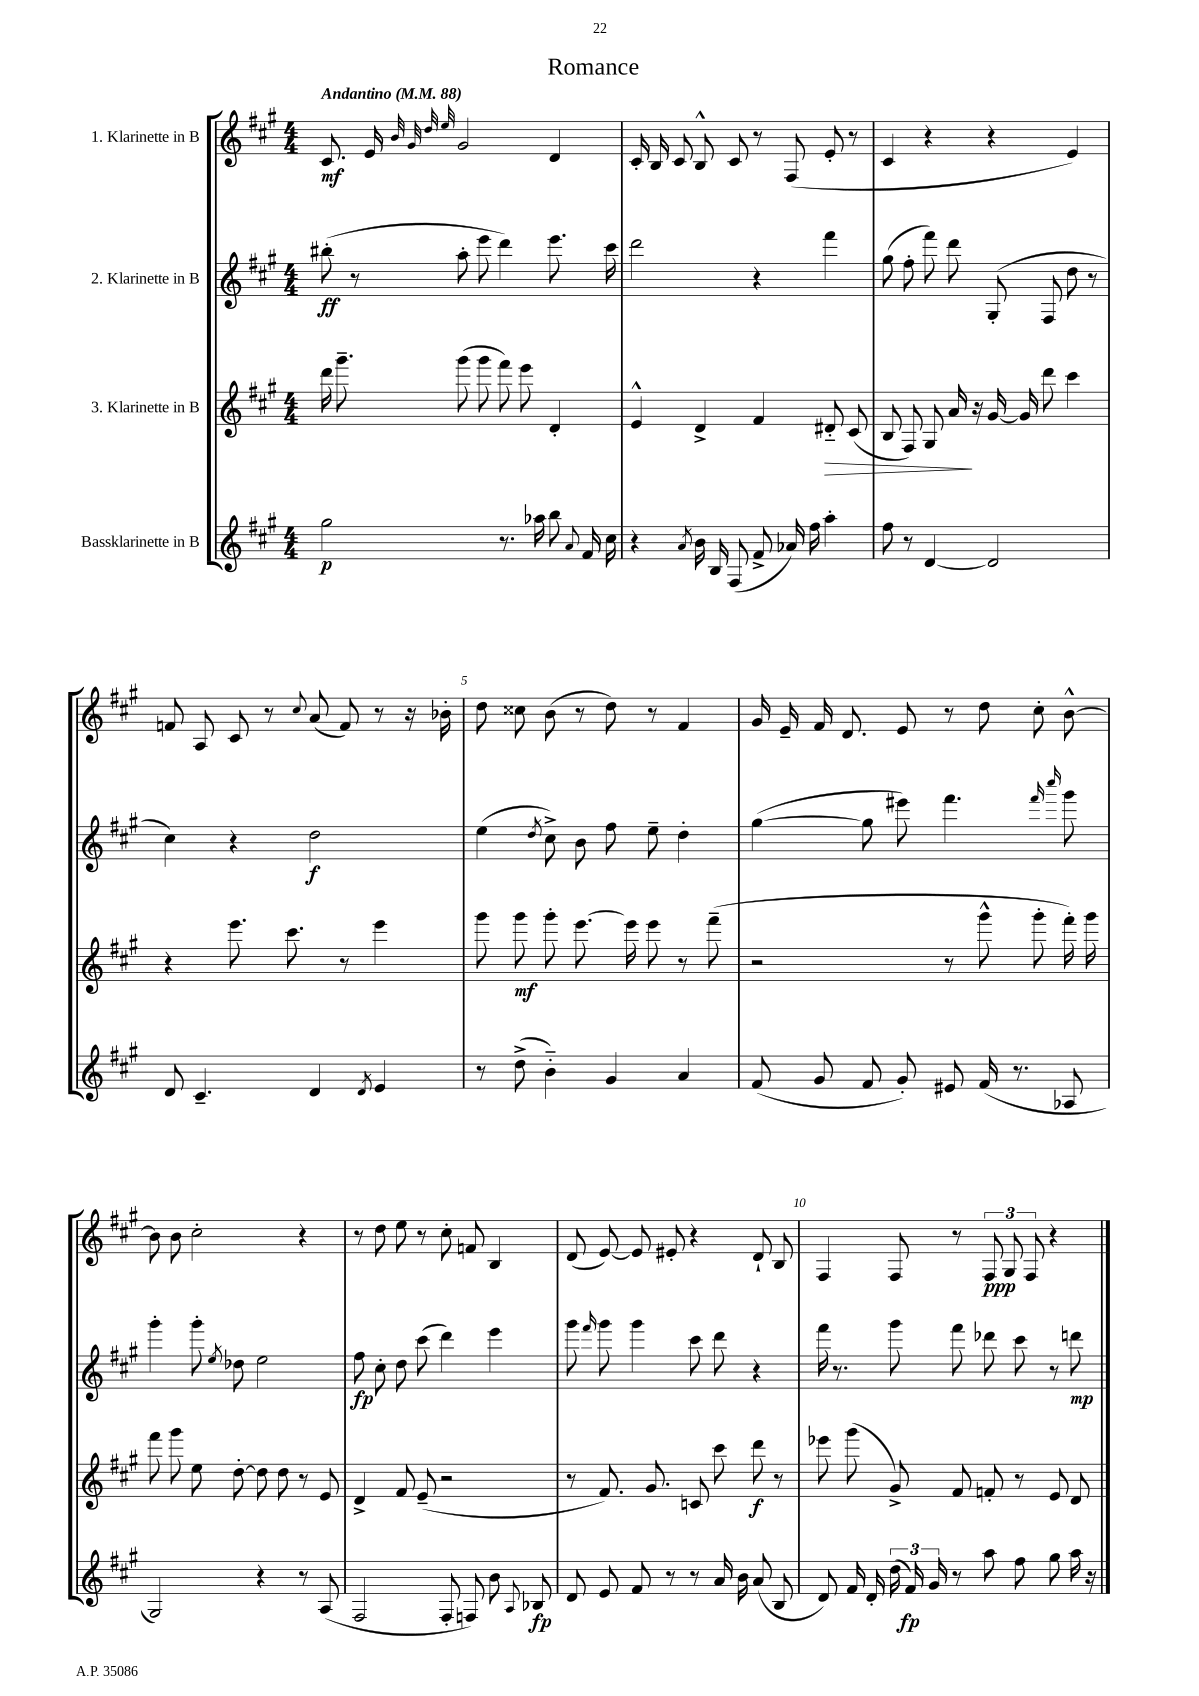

**kern	**dynam	**kern	**dynam	**kern	**dynam	**kern	**dynam
*part4	*part4	*part3	*part3	*part2	*part2	*part1	*part1
*staff4	*staff4	*staff3	*staff3	*staff2	*staff2	*staff1	*staff1
*I"Bassklarinette in B	*	*I"3. Klarinette in B	*	*I"2. Klarinette in B	*	*I"1. Klarinette in B	*
*clefG2	*	*clefG2	*	*clefG2	*	*clefG2	*
*k[f#c#g#]	*	*k[f#c#g#]	*	*k[f#c#g#]	*	*k[f#c#g#]	*
*M4/4	*	*M4/4	*	*M4/4	*	*M4/4	*
*MM88	*	*MM88	*	*MM88	*	*MM88	*
=1	=1	=1	=1	=1	=1	=1	=1
!	!	!	!	!	!	!LO:TX:a:B:t=Andantino	!
2gg#\	p	16ddd\	.	(8bb#X'\	ff	8.c#/	mf
.	.	8.ggg#~\	.	.	.	.	.
.	.	.	.	8r	.	.	.
.	.	.	.	.	.	16e/	.
.	.	.	.	.	.	32qqb/	.
.	.	.	.	.	.	32qqg#/	.
.	.	.	.	.	.	32qqdd/	.
.	.	.	.	.	.	32qqee/	.
.	.	(8ggg#\	.	8aa'\	.	2g#/	.
.	.	8ggg#\	.	8eee\	.	.	.
8.r	.	8fff#\)	.	4ddd\)	.	.	.
.	.	8eee\	.	.	.	.	.
16aa-X\	.	.	.	.	.	.	.
8bb\	.	4d'/	.	8.eee\	.	4d/	.
8qqa/	.	.	.	.	.	.	.
16f#/	.	.	.	.	.	.	.
16cc#\	.	.	.	16ccc#\	.	.	.
=2	=2	=2	=2	=2	=2	=2	=2
4r	.	4e^^/	.	2ddd\	.	16c#'/	.
.	.	.	.	.	.	16B/	.
.	.	.	.	.	.	8c#/	.
8qa/	.	.	.	.	.	.	.
16b\	.	4d^/	.	.	.	8B^^/	.
16B/	.	.	.	.	.	.	.
(8F#/	.	.	.	.	.	8c#/	.
8f#^/	.	4f#/	.	4r	.	8r	.
16a-X/)	.	.	.	.	.	(8F#/	.
16ff#\	.	.	.	.	.	.	.
!	!	!	!LO:HP:b	!	!	!	!
4aa'\	.	8d#X/	>	4fff#\	.	8e'/	.
.	.	(8c#/	.	.	.	8r	.
=3	=3	=3	=3	=3	=3	=3	=3
8ff#\	.	8B/	.	(8gg#\	.	4c#/	.
8r	.	8F#/)	.	8ff#'\	.	.	.
[4d/	.	8G#/	.	8fff#\)	.	4r	.
.	.	16a/	.	8ddd\	.	.	.
.	.	16r	]	.	.	.	.
2d/]	.	[16g#/	.	(8G#'/	.	4r	.
.	.	16g#/]	.	.	.	.	.
.	.	8ddd\	.	8F#/	.	.	.
.	.	4ccc#\	.	8dd\	.	4e/)	.
.	.	.	.	8r	.	.	.
!!LO:LB:g=z
=4	=4	=4	=4	=4	=4	=4	=4
8d/	.	4r	.	4cc#\)	.	8fn/	.
4.c#~/	.	.	.	.	.	8A/	.
.	.	8.eee\	.	4r	.	8c#/	.
.	.	.	.	.	.	8r	.
.	.	8.ccc#\	.	.	.	.	.
.	.	.	.	.	.	8qqcc#/	.
4d/	.	.	.	2dd\	f	(8a/	.
.	.	8r	.	.	.	8f/)	.
8qd/	.	.	.	.	.	.	.
4e/	.	4eee\	.	.	.	8r	.
.	.	.	.	.	.	16r	.
.	.	.	.	.	.	16b-X'\	.
=5	=5	=5	=5	=5	=5	=5	=5
8r	.	8ggg#\	.	(4ee\	.	8dd\	.
(8dd^\	.	8ggg#\	mf	.	.	8cc##X\	.
.	.	.	.	8qdd/	.	.	.
4b\)	.	8ggg#'\	.	8cc#^\)	.	(8b\	.
.	.	[8.eee\	.	8b\	.	8r	.
4g#/	.	.	.	8ff#\	.	8dd\)	.
.	.	16eee\]	.	.	.	.	.
.	.	8eee\	.	8ee~\	.	8r	.
4a/	.	8r	.	4dd'\	.	4f#/	.
.	.	(8fff#~\	.	.	.	.	.
=6	=6	=6	=6	=6	=6	=6	=6
(8f#/	.	2r	.	([4gg#\	.	16g#/	.
.	.	.	.	.	.	16e~/	.
8g#/	.	.	.	.	.	16f#/	.
.	.	.	.	.	.	8.d/	.
8f#/	.	.	.	8gg#\]	.	.	.
8g#'/)	.	.	.	8eee#X\)	.	8e/	.
8e#X/	.	8r	.	4.fff#\	.	8r	.
(16f#/	.	8ggg#^^\	.	.	.	8dd\	.
8.r	.	.	.	.	.	.	.
.	.	8ggg#'\	.	.	.	8cc#'\	.
.	.	.	.	16qqfff#/	.	.	.
.	.	.	.	16qqcccc#/	.	.	.
8A-X/	.	16fff#'\)	.	8ggg#\	.	[8b^^\	.
.	.	16ggg#\	.	.	.	.	.
!!LO:LB:g=z
=7	=7	=7	=7	=7	=7	=7	=7
2G#/)	.	8fff#\	.	4ggg#'\	.	8b\]	.
.	.	8ggg#\	.	.	.	8b\	.
.	.	8ee\	.	8ggg#'\	.	2cc#'\	.
.	.	.	.	8qee/	.	.	.
.	.	[8dd'\	.	8dd-X\	.	.	.
4r	.	8dd\]	.	2ee\	.	.	.
.	.	8dd\	.	.	.	.	.
8r	.	8r	.	.	.	4r	.
(8A/	.	8e/	.	.	.	.	.
=8	=8	=8	=8	=8	=8	=8	=8
2F#/	.	4d^/	.	8ff#\	fp	8r	.
.	.	.	.	8cc#'\	.	8dd\	.
.	.	8f#/	.	8dd\	.	8ee\	.
.	.	(8e~/	.	(8ccc#\	.	8r	.
8F#'/	.	2r	.	4ddd\)	.	8cc#'\	.
8Fn/)	.	.	.	.	.	8fn/	.
8b\	.	.	.	4eee\	.	4B/	.
8qqA/	.	.	.	.	.	.	.
8B-X/	fp	.	.	.	.	.	.
=9	=9	=9	=9	=9	=9	=9	=9
8d/	.	8r	.	8ggg#\	.	(8d/	.
.	.	.	.	16qqfff#/	.	.	.
8e/	.	8.f#/)	.	8ggg#\	.	[8e/)	.
8f#/	.	.	.	4ggg#\	.	8e/]	.
.	.	8.g#/	.	.	.	.	.
8r	.	.	.	.	.	8e#X'/	.
8r	.	8cn/	.	8ccc#\	.	4r	.
16a/	.	8ccc#\	.	8ddd\	.	.	.
16b\	.	.	.	.	.	.	.
(8a/	.	8ddd\	f	4r	.	8d`/	.
8B/	.	8r	.	.	.	8B/	.
=10	=10	=10	=10	=10	=10	=10	=10
8d/)	.	8eee-X\	.	16fff#\	.	4F#/	.
.	.	.	.	8.r	.	.	.
16f#/	.	(8ggg#\	.	.	.	.	.
16d'/	.	.	.	.	.	.	.
(24dd\	.	8g#^/)	.	8ggg#\	.	8F#/	.
24f#/)	fp	.	.	.	.	.	.
24g#/	.	.	.	.	.	.	.
8r	.	8f#/	.	8fff#\	.	8r	.
8aa\	.	8fn'/	.	8ddd-X\	.	12F#/	ppp
.	.	.	.	.	.	12G#/	.
8ff#\	.	8r	.	8ccc#\	.	.	.
.	.	.	.	.	.	12F#/	.
8gg#\	.	8e/	.	8r	.	4r	.
16aa\	.	8d/	.	8dddn\	mp	.	.
16r	.	.	.	.	.	.	.
==	==	==	==	==	==	==	==
*-	*-	*-	*-	*-	*-	*-	*-
